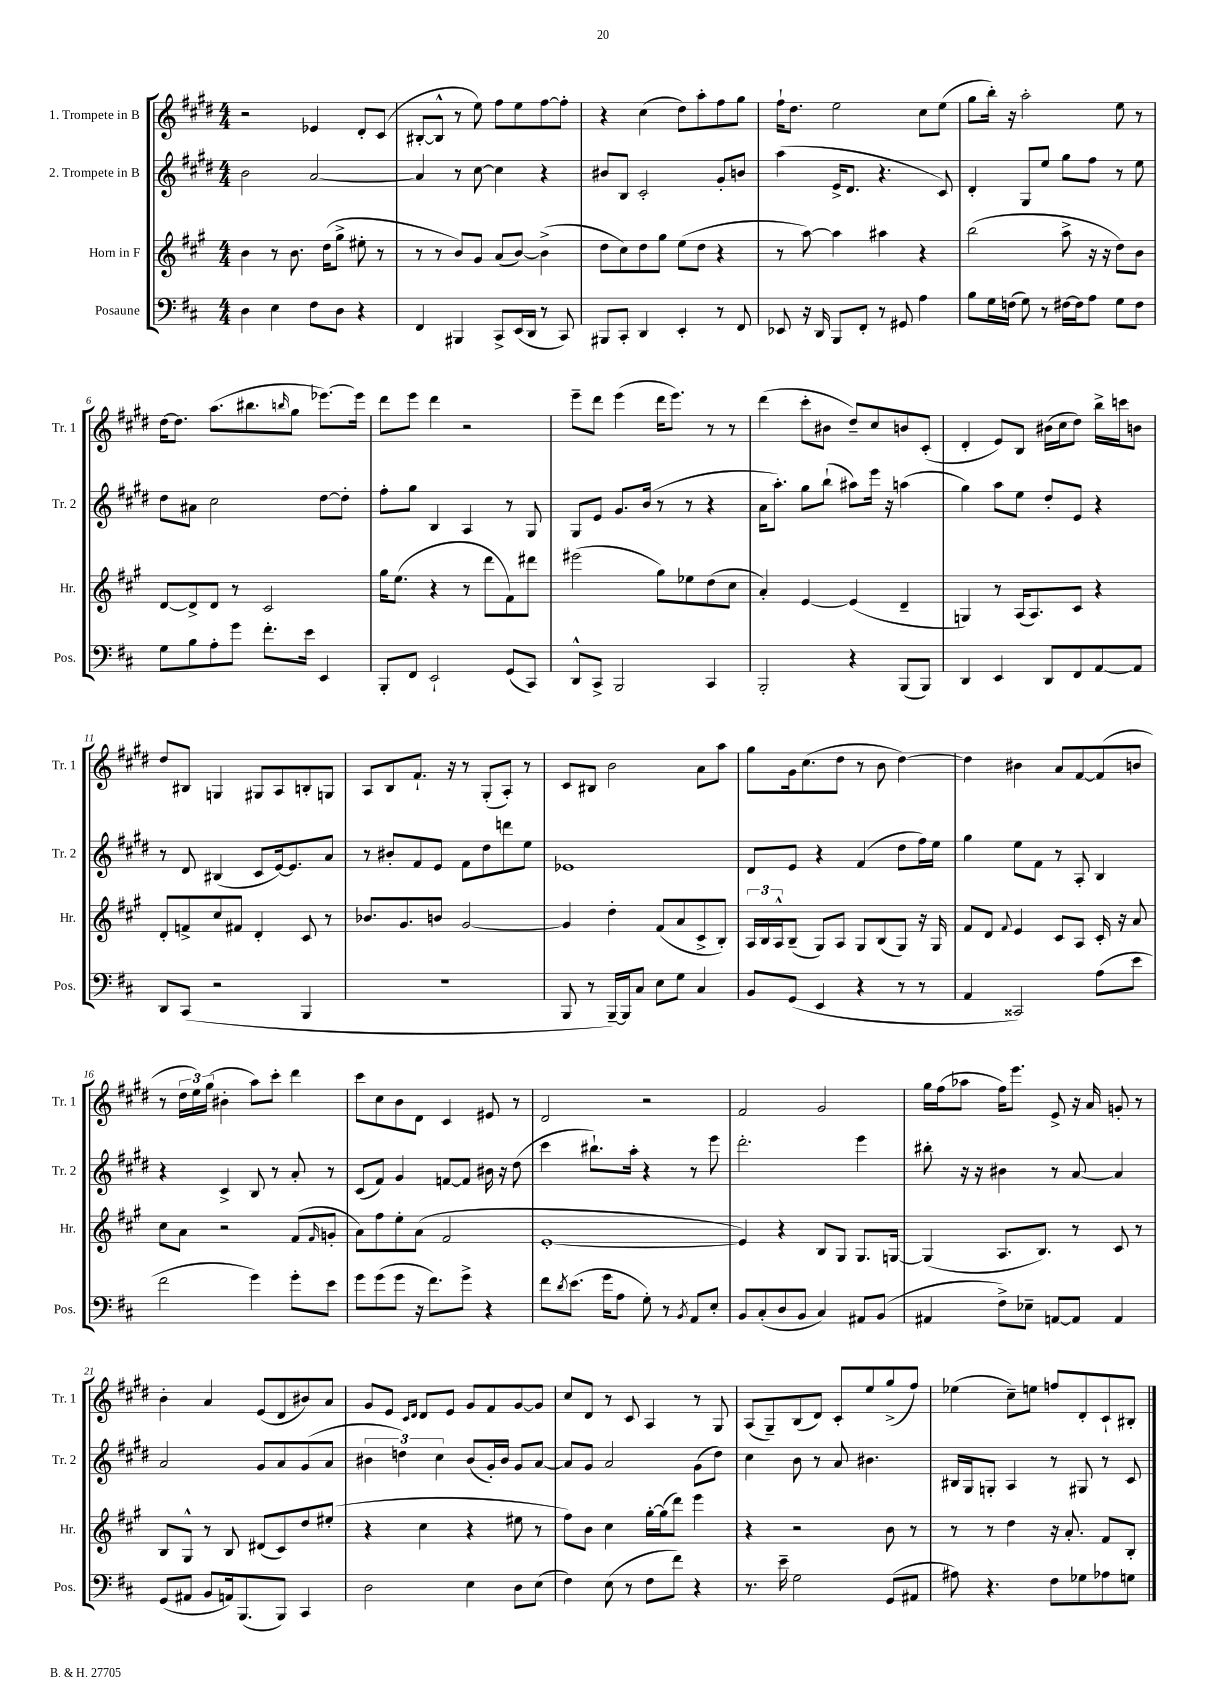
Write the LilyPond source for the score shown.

<<
\new StaffGroup <<
\new Staff = "s0" \with { instrumentName = "1. Trompete in B" shortInstrumentName = "Tr. 1" } {
    \clef treble \key e \major \numericTimeSignature \time 4/4
    r2 ees'4 dis'8-. cis'8( |
    bis8~-. bis8-^ r8 e''8) fis''8 e''8 fis''8~ fis''8-. |
    r4 cis''4( dis''8) a''8-. fis''8 gis''8 |
    fis''16-! dis''8. e''2 cis''8 e''8( |
    gis''8 b''16-.) r16 a''2-. e''8 r8 |
    dis''16~ dis''8. a''8.( bis''8. \grace { b''16 } gis''8 ees'''8.~) ees'''16 |
    dis'''8 e'''8 dis'''4 r2 |
    e'''8-- dis'''8 e'''4( dis'''16 e'''8.) r8 r8 |
    dis'''4( cis'''8-. bis'8 dis''8--) cis''8 b'8 cis'8-.( |
    dis'4-. e'8) b8 bis'16( cis''16 dis''8) b''16-> c'''16 b'8 |
    dis''8 bis8 g4 gis8 a8 b8-. g8 |
    a8 b8 fis'8.-! r16 r8 gis8-.( a8-.) r8 |
    cis'8 bis8 b'2 a'8 a''8 |
    gis''8 gis'16 cis''8.( dis''8 r8 b'8 dis''4~) |
    dis''4 bis'4 a'8 fis'8~ fis'8( b'8 |
    r8 \tuplet 3/2 { dis''16 e''16) gis''16( } bis'4-. a''8) cis'''8-. dis'''4 |
    cis'''8 cis''8 b'8 dis'8 cis'4 eis'8 r8 |
    dis'2 r2 |
    fis'2 gis'2 |
    gis''16 fis''16( aes''8 fis''16) e'''8. e'8-> r16 a'16 g'8-. r8 |
    b'4-. a'4 e'8( dis'8 bis'8) a'8 |
    gis'8 e'8 \grace { cis'16 dis'16 } dis'8 e'8 gis'8 fis'8 gis'8~ gis'8 |
    cis''8 dis'8 r8 cis'8 a4 r8 gis8 |
    a8( gis8--) b8( dis'8) cis'8-. e''8 gis''8->( fis''8) |
    ees''4( cis''8--) e''8 f''8 dis'8-. cis'8-! bis8-. \bar "|." |
}
\new Staff = "s1" \with { instrumentName = "2. Trompete in B" shortInstrumentName = "Tr. 2" } {
    \clef treble \key e \major \numericTimeSignature \time 4/4
    b'2 a'2~ |
    a'4 r8 cis''8~ cis''4 r4 |
    bis'8 b8 cis'2-. gis'8-. b'8 |
    a''4( e'16-> dis'8. r4. cis'8) |
    dis'4-. gis8 e''8 gis''8 fis''8 r8 e''8 |
    dis''8 ais'8 cis''2 dis''8~ dis''8-. |
    fis''8-. gis''8 b4 a4 r8 gis8 |
    gis8 e'8 gis'8. b'16( r8 r8 r4 |
    a'16 a''8.-.) gis''8 b''8-!( ais''8) e'''16 r16 a''4( |
    gis''4) a''8 e''8 dis''8-. e'8 r4 |
    r8 dis'8 bis4( cis'8 e'16~) e'8. a'8 |
    r8 bis'8-. fis'8 e'8 fis'8 dis''8 d'''8 e''8 |
    ees'1 |
    dis'8 e'8 r4 fis'4( dis''8 fis''16) e''16 |
    gis''4 e''8 fis'8 r8 a8-. b4 |
    r4 cis'4-> b8 r8 a'8-. r8 |
    cis'8( fis'8) gis'4 f'8~ f'8 bis'16 r16 dis''8( |
    cis'''4 bis''8.-!) a''16-. r4 r8 e'''8 |
    dis'''2.-. e'''4 |
    bis''8-. r16 r16 bis'4 r8 a'8~ a'4 |
    a'2 gis'8 a'8 gis'8( a'8 |
    \tuplet 3/2 { bis'4 d''4) cis''4 } bis'8( gis'16-.) bis'16 gis'8 a'8~ |
    a'8 gis'8 a'2 gis'8( dis''8) |
    cis''4 b'8 r8 a'8 bis'4. |
    bis16 gis16 g8-. a4 r8 gis8 r8 cis'8 \bar "|." |
}
\new Staff = "s2" \with { instrumentName = "Horn in F" shortInstrumentName = "Hr." } {
    \clef treble \key a \major \numericTimeSignature \time 4/4
    b'4 r8 b'8. d''16( gis''8-> eis''8-. r8 |
    r8 r8 b'8) gis'8 a'8( b'8~) b'4->( |
    d''8 cis''8) d''8 gis''8 e''8( d''8 r4 |
    r8 a''8~) a''4 ais''4 r4 |
    b''2( a''8-> r16 r16 d''8) b'8 |
    d'8~ d'8-> d'8 r8 cis'2 |
    gis''16 e''8.( r4 r8 d'''8 fis'8) dis'''8 |
    eis'''2( gis''8) ees''8 d''8( cis''8 |
    a'4-.) e'4~ e'4( d'4-- |
    g4) r8 a16( a8.) cis'8 r4 |
    d'8-. f'8-> cis''8 fis'8 d'4-. cis'8 r8 |
    bes'8. gis'8. b'8 gis'2~ |
    gis'4 d''4-. fis'8( a'8 cis'8-> b8-.) |
    \tuplet 3/2 { a16 b16 a16-^ } b8--( gis8) a8 gis8 b8( gis8) r16 gis16 |
    fis'8 d'8 \appoggiatura { fis'8 } e'4 cis'8 a8 cis'16-. r16 a'8 |
    cis''8 a'8 r2 fis'8( \grace { fis'16 } g'8-. |
    a'8) fis''8 e''8-. a'8( fis'2 |
    e'1~-. |
    e'4) r4 b8 gis8 gis8. g16~ |
    g4( a8. b8.) r8 cis'8 r8 |
    b8 gis8-^ r8 b8 dis'8( cis'8) d''8 eis''8-.( |
    r4 cis''4 r4 eis''8 r8 |
    fis''8) b'8 cis''4 gis''16~-. gis''16( d'''8) e'''4 |
    r4 r2 b'8 r8 |
    r8 r8 d''4 r16 a'8.-. fis'8 b8-. \bar "|." |
}
\new Staff = "s3" \with { instrumentName = "Posaune" shortInstrumentName = "Pos." } {
    \clef bass \key d \major \numericTimeSignature \time 4/4
    d4 e4 fis8 d8 r4 |
    fis,4 bis,,4 cis,8-> e,16( d,16 r8 cis,8) |
    bis,,8 cis,8-. d,4 e,4-. r8 fis,8 |
    ees,8 r16 d,16 b,,8 fis,8-. r8 gis,8 a4 |
    b8 g16 f16( g8) r8 fis16~ fis16 a8 g8 fis8 |
    g8 b8 a8-. g'8 fis'8.-. e'16 e,4 |
    b,,8-. fis,8 e,2-! g,8( cis,8) |
    d,8-^ cis,8-> b,,2 cis,4 |
    b,,2-. r4 b,,8( b,,8) |
    d,4 e,4 d,8 fis,8 a,8~ a,8 |
    d,8 cis,8( r2 b,,4 |
    r1 |
    b,,8 r8 b,,16~--) b,,16 cis8 e8 g8 cis4 |
    b,8 g,8( e,4 r4 r8 r8 |
    a,4 cisis,2) a8( e'8 |
    fis'2 g'4) g'8-. e'8 |
    g'8 g'8( g'8 r16 fis'8.) g'8-> r4 |
    fis'8 \acciaccatura { d'8 } e'8.( g'16 a8 g8-.) r8 \acciaccatura { b,8 } a,8 e8-. |
    b,8 cis8-.( d8 b,8 cis4) ais,8 b,8( |
    ais,4 fis8->) ees8-- a,8~ a,8 a,4 |
    g,8( ais,8 b,8 a,16) b,,8.( b,,8) cis,4 |
    d2 e4 d8 e8( |
    fis4) e8( r8 fis8 fis'8) r4 |
    r8. e'16-- g2 g,8( ais,8 |
    ais8) r4. fis8 ges8 aes8 g8 \bar "|." |
}
>>
>>
